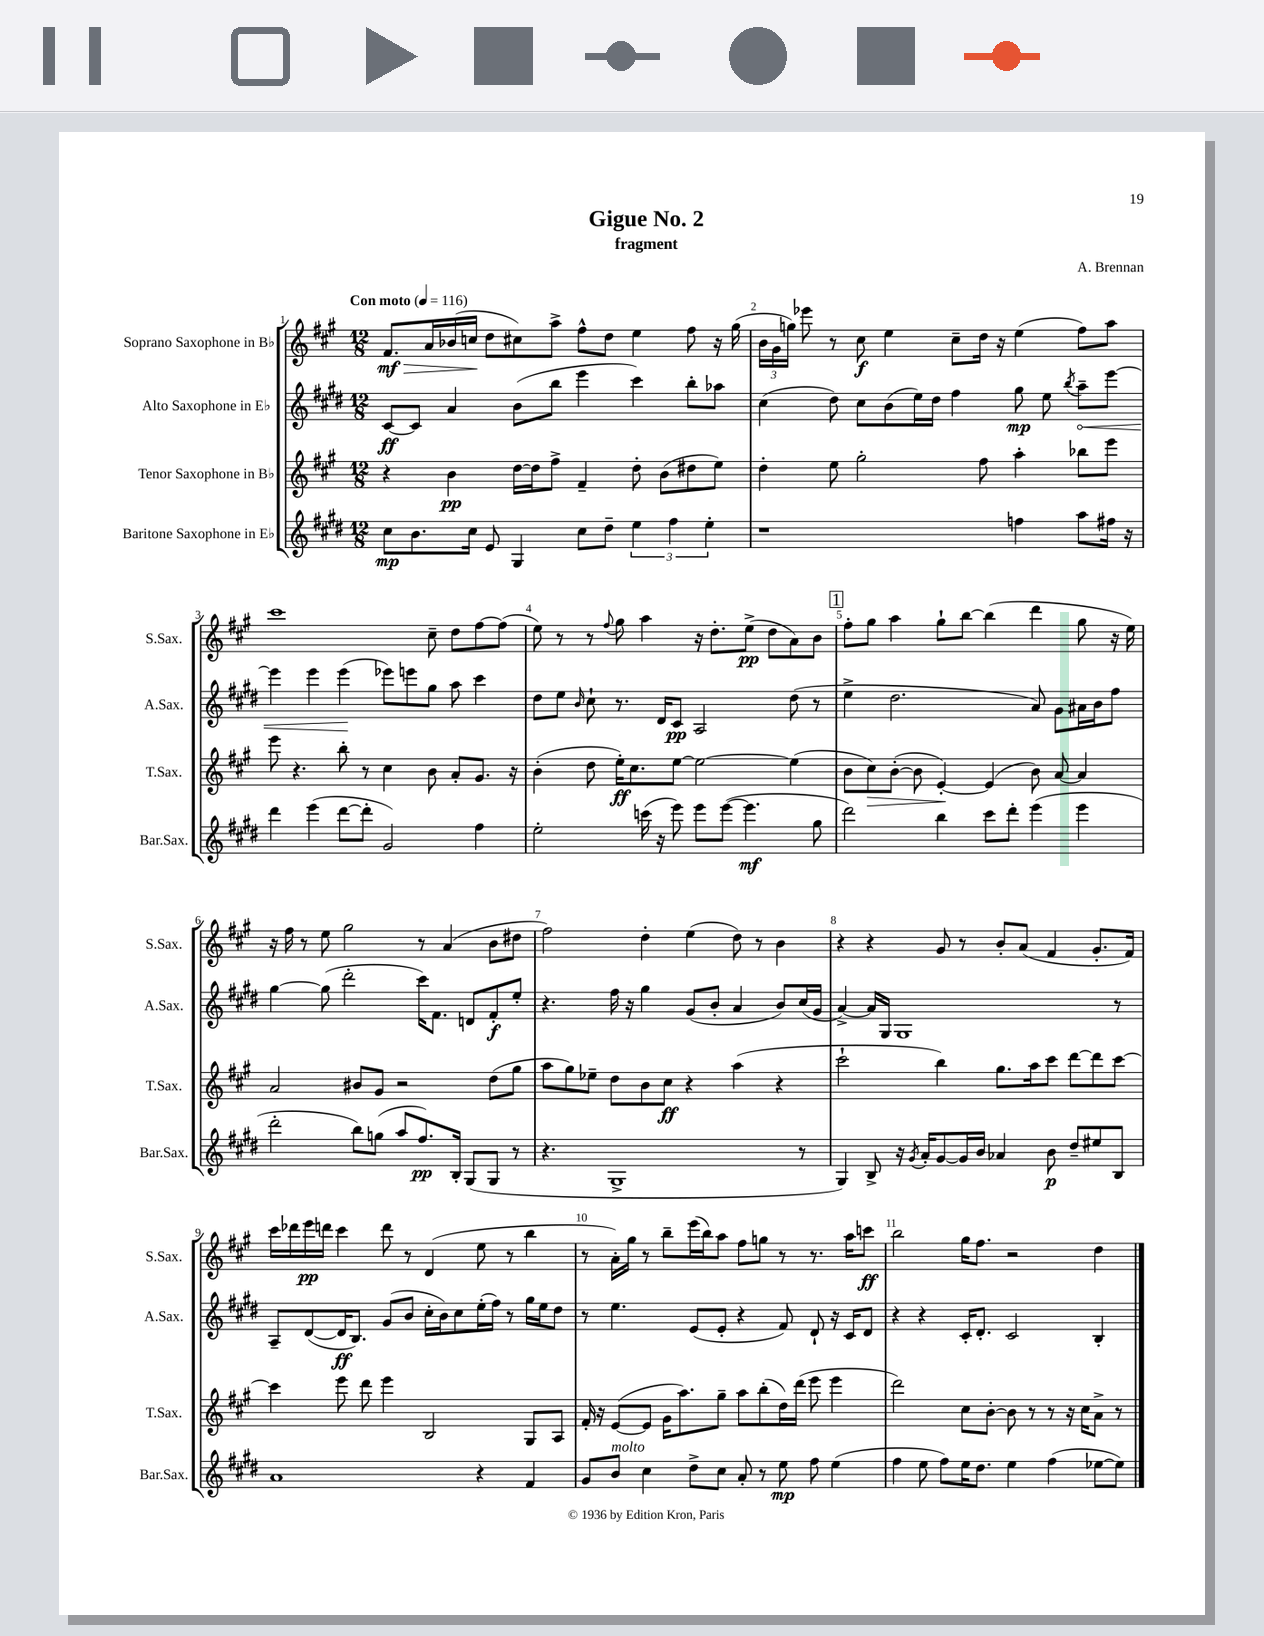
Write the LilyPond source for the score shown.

\header { title = "Gigue No. 2" composer = "A. Brennan" subtitle = "fragment" }
<<
\new StaffGroup <<
\new Staff = "s0" \with { instrumentName = "Soprano Saxophone in Bb" shortInstrumentName = "S.Sax." } {
    \clef treble \key a \major \numericTimeSignature \time 12/8 \tempo "Con moto" 4 = 116
    \autoBeamOff fis'8.[\mf\> a'16 bes'16( c''16]\! d''8[ cis''8) a''8]-> fis''8[-^ d''8] e''4 fis''8 r16 gis''16( |
    \tuplet 3/2 { b'16[ gis'16 g''16]) } ees'''8 r8 cis''8\f e''4 cis''8[-- d''16] r16 e''4( fis''8[) a''8] |
    cis'''1 cis''8-- d''8[ fis''8~ fis''8]( |
    e''8) r8 r8 \appoggiatura { fis''8 } gis''8 a''4 r16 d''8.[-. e''8]->\pp( d''8[ a'8) b'8] |
    \mark \markup { \box "1" } fis''8[-. gis''8] a''4 gis''8[-! b''8]~ b''4( d'''4 gis''8 r16 e''16) |
    r16 fis''16 r8 e''8 gis''2 r8 a'4( b'8[ dis''8] |
    fis''2) d''4-. e''4( d''8) r8 b'4 |
    r4 r4 gis'8 r8 b'8[-. a'8]( fis'4 gis'8.[-. fis'16]) |
    cis'''16[ des'''16 e'''16\pp d'''16] cis'''4 d'''8 r8 d'4( e''8 r8 b''4 |
    r8 a'16[-.) gis''16] r8 b''8[-- e'''16( b''16) a''8] fis''8[ g''8] r8 r8. a''16[ c'''8]\ff |
    b''2 gis''16[ fis''8.] r2 d''4 \bar "|." |
}
\new Staff = "s1" \with { instrumentName = "Alto Saxophone in Eb" shortInstrumentName = "A.Sax." } {
    \clef treble \key e \major \numericTimeSignature \time 12/8
    \autoBeamOff cis'8[~\ff cis'8] a'4 b'8[( b''8] e'''4 cis'''4) b''8[-. aes''8] |
    cis''4( dis''8) cis''8[ b'8( e''16) dis''16] fis''4 gis''8\mp e''8 \acciaccatura { b''8 } \once \override Hairpin.circled-tip = ##t a''8[--\< e'''8]~ |
    e'''4 e'''4 e'''4\!( ees'''8[) e'''8 gis''8] a''8 cis'''4 |
    dis''8[ e''8] \grace { b'16 } cis''8-! r8. dis'16[ cis'8]\pp a2 dis''8( r8 |
    \mark \markup { \box "1" } e''4-> dis''2. a'8) gis'8[ ais'16 b'16 fis''8] |
    gis''4~ gis''8( dis'''2-. cis'''16[) fis'8.] d'8[ fis'8-.\f e''8]-. |
    r4. fis''16 r16 gis''4 gis'8[( b'8]-. a'4 b'8[) cis''16( gis'16] |
    a'4~->) a'16[ gis16] gis1 r8 |
    a8[-- dis'8~( dis'16\ff b8.]) gis'8[( b'8] cis''16[-. b'16) cis''8 e''16-.( fis''16]) r8 gis''16[ e''16 dis''8] |
    r8 e''4. e'8[( e'8]-. r4 fis'8) dis'8-! r16 cis'16[ dis'8] |
    r4 r4 cis'16[-. dis'8.]-. cis'2 b4-. \bar "|." |
}
\new Staff = "s2" \with { instrumentName = "Tenor Saxophone in Bb" shortInstrumentName = "T.Sax." } {
    \clef treble \key a \major \numericTimeSignature \time 12/8
    \autoBeamOff r4 b'4\pp d''16[~ d''16 fis''8]-> fis'4-- d''8-. b'8[( dis''8 e''8]) |
    d''4-. e''8 gis''2-. fis''8 a''4-. bes''8[ e'''8] |
    e'''8 r4. b''8-. r8 cis''4 b'8 a'8[-. gis'8.] r16 |
    b'4-.( d''8 e''16[-.\ff) cis''8. e''8]~ e''2~ e''4( |
    \mark \markup { \box "1" } b'8[ cis''8\>) b'8]~-.( b'8 e'4~-.\!) e'4( b'8) a'8~ a'4 |
    a'2 bis'8[ gis'8] r2 d''8[( gis''8] |
    a''8[ gis''8) ees''8]-- d''8[ b'8 cis''8]\ff r4 a''4( r4 |
    cis'''2-! b''4) gis''8.[ a''16 cis'''8] d'''8[~ d'''8 cis'''8]~ |
    cis'''4 e'''8 d'''8 e'''4 b2 gis8[ a8] |
    fis'16-. r16 e'8[~( e'8] gis'16[ a''8.) gis''8]-- a''8[ b''8-.( d''16) d'''16]( e'''8 e'''4 |
    d'''2) cis''8[ b'8]~-. b'8 r8 r8 r16 cis''16[ a'8]-> r8 \bar "|." |
}
\new Staff = "s3" \with { instrumentName = "Baritone Saxophone in Eb" shortInstrumentName = "Bar.Sax." } {
    \clef treble \key e \major \numericTimeSignature \time 12/8
    \autoBeamOff cis''8[\mp b'8. cis''16] e'8 gis4 cis''8[ dis''8]-- \tuplet 3/2 { e''4 fis''4 e''4-. } |
    r1 f''4 a''8[ fis''16] r16 |
    dis'''4 e'''4( dis'''8[~ dis'''8]-. gis'2) fis''4 |
    e''2-. c'''16( r16 e'''8) e'''8[ e'''8]~( e'''4.\mf gis''8 |
    \mark \markup { \box "1" } dis'''2) b''4 cis'''8[ dis'''8]-. e'''4( e'''4 |
    dis'''2-. b''8[) g''8]( a''8[ fis''8.\pp) b16]-. gis8[( gis8] r8 |
    r4. gis1-> r8 |
    gis4) b8-> r16 \acciaccatura { gis'8 } a'16[-. gis'8~ gis'16 b'16] aes'4 b'8\p dis''8[-- eis''8 b8] |
    a'1 r4 fis'4 |
    gis'8[ b'8]^\markup { \italic "molto" } cis''4 dis''8[-> cis''8] a'8-. r8 e''8\mp fis''8 e''4( |
    fis''4 e''8 fis''8[) e''16 dis''8.] e''4 fis''4( ees''8[~ ees''8]) \bar "|." |
}
>>
>>
\layout { \context { \Score \override BarNumber.break-visibility = ##(#f #t #t) barNumberVisibility = #all-bar-numbers-visible } }
